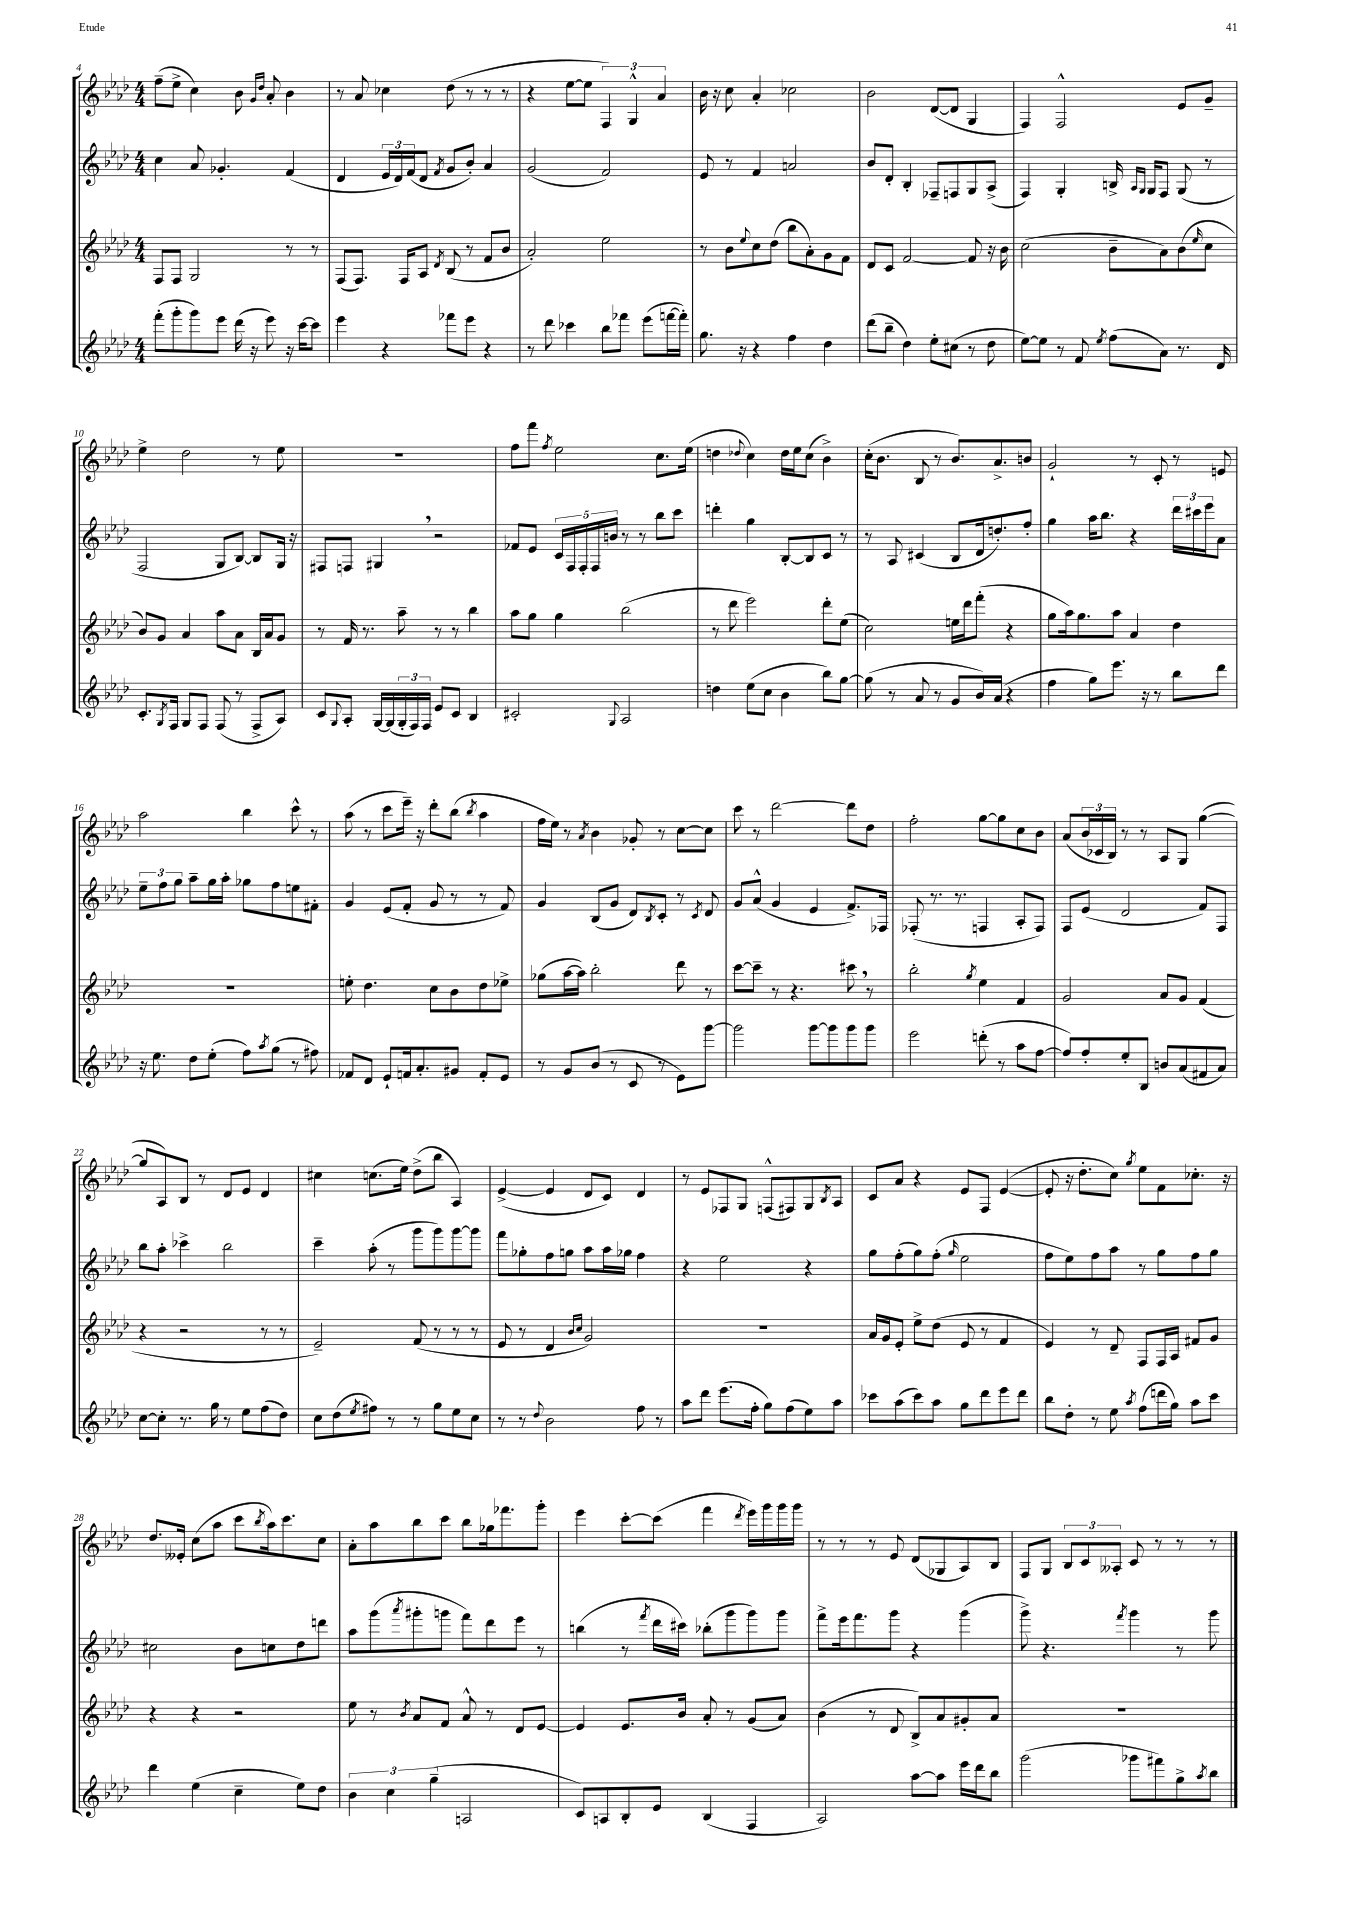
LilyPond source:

<<
\new StaffGroup <<
\new Staff = "s0" {
    \clef treble \key aes \major \numericTimeSignature \time 4/4
    f''8--( ees''8-> c''4) bes'8 \grace { g'16 des''16 } aes'8-. bes'4 |
    r8 aes'8 ces''4 des''8( r8 r8 r8 |
    r4 ees''8~ ees''8 \tuplet 3/2 { f4) g4-^ aes'4 } |
    bes'16 r16 c''8 aes'4-. ces''2 |
    bes'2 des'8~( des'8 g4 |
    f4) f2-^ ees'8 g'8-- |
    ees''4-> des''2 r8 ees''8 |
    R1 |
    f''8 f'''8 \acciaccatura { f''8 } ees''2 c''8. ees''16( |
    d''4 \appoggiatura { des''8 } c''4) des''16 ees''16 c''8( bes'4->) |
    c''16-.( bes'8. bes8 r8 bes'8.) aes'8.-> b'8 |
    g'2-! r8 c'8-. r8 e'8 |
    aes''2 bes''4 c'''8-^ r8 |
    aes''8( r8 c'''8 ees'''16--) r16 des'''8-. bes''8( \acciaccatura { bes''8 } aes''4 |
    f''16 ees''16) r8 \acciaccatura { aes'8 } bes'4 ges'8-. r8 c''8~ c''8 |
    c'''8 r8 des'''2~ des'''8 des''8 |
    f''2-. g''8~ g''8 c''8 bes'8 |
    aes'8( \tuplet 3/2 { bes'16 ces'16 bes16) } r8 r8 aes8 g8 g''4~( |
    g''8 aes8) bes8 r8 des'8 ees'8 des'4 |
    cis''4 c''8.( ees''16) des''8->( bes''8 aes4) |
    ees'4~->( ees'4 des'8 c'8) des'4 |
    r8 ees'8 fes8 g8 f8-^( fis8) g8 \acciaccatura { bes8 } aes8 |
    c'8 aes'8 r4 ees'8 f8 ees'4~( |
    ees'8-. r16 des''8.-. c''8) \acciaccatura { g''8 } ees''8 f'8 ces''8.-. r16 |
    des''8. eeses'16-. c''8( aes''8 c'''8 \acciaccatura { bes''8 } aes''16) c'''8. c''8 |
    aes'8-. aes''8 bes''8 c'''8 bes''8 ges''16 fes'''8. g'''8-. |
    ees'''4 c'''8~-. c'''8( f'''4 \acciaccatura { des'''8 } ees'''16) g'''16 g'''16 g'''16 |
    r8 r8 r8 ees'8 des'8( ges8 aes8) bes8 |
    f8 g8 \tuplet 3/2 { bes8 c'8 aeses8-. } c'8 r8 r8 r8 \bar "|." |
}
\new Staff = "s1" {
    \clef treble \key aes \major \numericTimeSignature \time 4/4
    c''4 aes'8 ges'4.-. f'4( |
    des'4 \tuplet 3/2 { ees'16 des'16) f'16( } des'8 \acciaccatura { f'8 } g'8 bes'8-.) aes'4 |
    g'2( f'2) |
    ees'8 r8 f'4 a'2 |
    bes'8 des'8-. bes4-. fes8-- f8 g8 aes8->( |
    f4) g4-. b16-> \grace { aes16 g16 } g16 f8 g8( r8 |
    f2 g8 bes8~) bes8 g16 r16 |
    fis8 f8 gis4 \breathe r2 |
    fes'8 ees'8 \tuplet 5/4 { c'16 f16 f16-. f16 b'16 } r8 r8 bes''8 c'''8 |
    d'''4-. g''4 bes8~-. bes8 c'8 r8 |
    r8 aes8 cis'4( bes8 des'16 d''8.-.) f''8-. |
    g''4 aes''16 bes''8. r4 \tuplet 3/2 { des'''16 cis'''16 ees'''16 } aes'8 |
    \tuplet 3/2 { ees''8-- f''8 g''8 } aes''8-- g''16 aes''16-. ges''8 f''8 e''8 fis'8-. |
    g'4 ees'8( f'8-. g'8 r8 r8 f'8) |
    g'4 bes8( g'8 des'8) \acciaccatura { bes8 } c'8-. r8 \acciaccatura { c'8 } des'8 |
    g'8 aes'8-^( g'4 ees'4 f'8.->) fes16 |
    fes8-.( r8. r8. f4 aes8-. f8) |
    f8 ees'8( des'2 f'8) f8 |
    bes''8 aes''8-. ces'''4-> bes''2 |
    c'''4-- aes''8-.( r8 g'''8 g'''8) g'''8~ g'''8 |
    f'''8 ges''8-. f''8 g''8 aes''8 aes''16 ges''16 f''4 |
    r4 ees''2 r4 |
    g''8 f''8-.( g''8) f''8-.( \grace { g''16 } ees''2 |
    f''8 ees''8) f''8 aes''8 r8 g''8 f''8 g''8 |
    cis''2 bes'8 c''8 des''8 d'''8 |
    aes''8 g'''8( \acciaccatura { aes'''8 } gis'''8-. g'''8 f'''8) des'''8 ees'''8 r8 |
    b''4( r8 \acciaccatura { f'''8 } des'''16 cis'''16) bes''8-.( g'''8 g'''8) g'''8 |
    f'''8-> ees'''16 f'''8. g'''8 r4 g'''4( |
    g'''8->) r4. \acciaccatura { f'''8 } g'''4 r8 g'''8 \bar "|." |
}
\new Staff = "s2" {
    \clef treble \key aes \major \numericTimeSignature \time 4/4
    f8 f8 g2 r8 r8 |
    f8( f8.) f16 aes8 \acciaccatura { des'8 } bes8( r8 f'8 bes'8 |
    aes'2-.) ees''2 |
    r8 bes'8 \appoggiatura { ees''8 } c''8 des''8( bes''8 aes'8-.) g'8 f'8 |
    des'8 c'8 f'2~ f'8 r16 bes'16 |
    c''2( bes'8-- aes'8) bes'8( \grace { ees''16 } c''8 |
    bes'8) g'8 aes'4 aes''8 aes'8 bes16 aes'16 g'8 |
    r8 f'16 r8. aes''8-- r8 r8 bes''4 |
    aes''8 g''8 g''4 bes''2( |
    r8 des'''8 ees'''2) des'''8-. ees''8( |
    c''2) e''16 des'''16 f'''8-.( r4 |
    g''8 aes''16) g''8. aes''8 aes'4 des''4 |
    R1 |
    e''8-. des''4. c''8 bes'8 des''8 ees''8-> |
    ges''8( aes''16~ aes''16) bes''2-. des'''8 r8 |
    c'''8~ c'''8-- r8 r4. cis'''8 \breathe r8 |
    bes''2-. \acciaccatura { g''8 } ees''4 f'4 |
    g'2 aes'8 g'8 f'4( |
    r4 r2 r8 r8 |
    ees'2--) f'8( r8 r8 r8 |
    ees'8 r8 des'4 \grace { bes'16 c''16 } g'2) |
    R1 |
    aes'16 g'16 ees'8-. ees''8-> des''8( ees'8 r8 f'4 |
    ees'4) r8 des'8-- f8 f16 aes16 fis'8 g'8 |
    r4 r4 r2 |
    ees''8 r8 \acciaccatura { bes'8 } aes'8 f'8 aes'8-^ r8 des'8 ees'8~ |
    ees'4 ees'8. bes'16 aes'8-. r8 g'8( aes'8) |
    bes'4( r8 des'8 bes8->) aes'8 gis'8-. aes'8 |
    R1 \bar "|." |
}
\new Staff = "s3" {
    \clef treble \key aes \major \numericTimeSignature \time 4/4
    f'''8-.( g'''8-. g'''8) ees'''8 des'''16( r16 ees'''8) r16 c'''16~ c'''8 |
    ees'''4 r4 fes'''8 ees'''8 r4 |
    r8 des'''8 ces'''4 bes''8 fes'''8 ees'''8( f'''16~ f'''16-.) |
    g''8. r16 r4 f''4 des''4 |
    des'''8( bes''8-- des''4) ees''8-. cis''8( r8 des''8 |
    ees''8~) ees''8 r8 f'8 \acciaccatura { ees''8 } f''8( aes'8) r8. des'16 |
    c'8.-. \acciaccatura { g8 } f16 g8 f8 f8( r8 f8-> aes8) |
    c'8 \appoggiatura { g8 } aes8-. g16~ g16( \tuplet 3/2 { g16-. f16) f16 } ees'8 c'8 bes4 |
    cis'2-. \appoggiatura { g8 } aes2 |
    d''4 ees''8( c''8 bes'4 bes''8) g''8~ |
    g''8( r8 aes'8 r8 g'8 bes'16) aes'16( r4 |
    f''4 g''8) ees'''8. r16 r8 bes''8 des'''8 |
    r16 ees''8. des''8 ees''8-.( f''8) \acciaccatura { aes''8 } g''8( r8 fis''8) |
    fes'8 des'8 ees'8-! f'16 aes'8.-. gis'8 f'8-. ees'8 |
    r8 g'8 bes'8( r8 c'8 r8 ees'8) g'''8~ |
    g'''2 g'''8~ g'''8 g'''8 g'''8 |
    ees'''2 d'''8-.( r8 aes''8 f''8~ |
    f''8) f''8-. ees''8-. bes8 b'8 aes'8( fis'8 aes'8) |
    c''8~ c''8-. r8. g''16 r8 ees''8 f''8( des''8) |
    c''8 des''8( \acciaccatura { ees''8 } fis''8) r8 r8 g''8 ees''8 c''8 |
    r8 r8 \appoggiatura { des''8 } bes'2 f''8 r8 |
    aes''8 des'''8 ees'''8.( f''16-. g''8) f''8( ees''8) aes''8 |
    ces'''8 aes''8( ces'''8) aes''8 g''8 des'''8 ees'''8 des'''8 |
    bes''8 des''8-. r8 ees''8 \acciaccatura { aes''8 } f''8( d'''16 g''16) aes''8 c'''8 |
    des'''4 ees''4( c''4-- ees''8) des''8 |
    \tuplet 3/2 { bes'4 c''4 g''4--( } a2 |
    c'8) a8 bes8-. ees'8 bes4( f4 |
    aes2) aes''8~ aes''8 ees'''16 des'''16 bes''8 |
    g'''2( ges'''8 fis'''8) g''8-> \acciaccatura { aes''8 } bes''8 \bar "|." |
}
>>
>>
\layout { \context { \Score currentBarNumber = #4 } }
